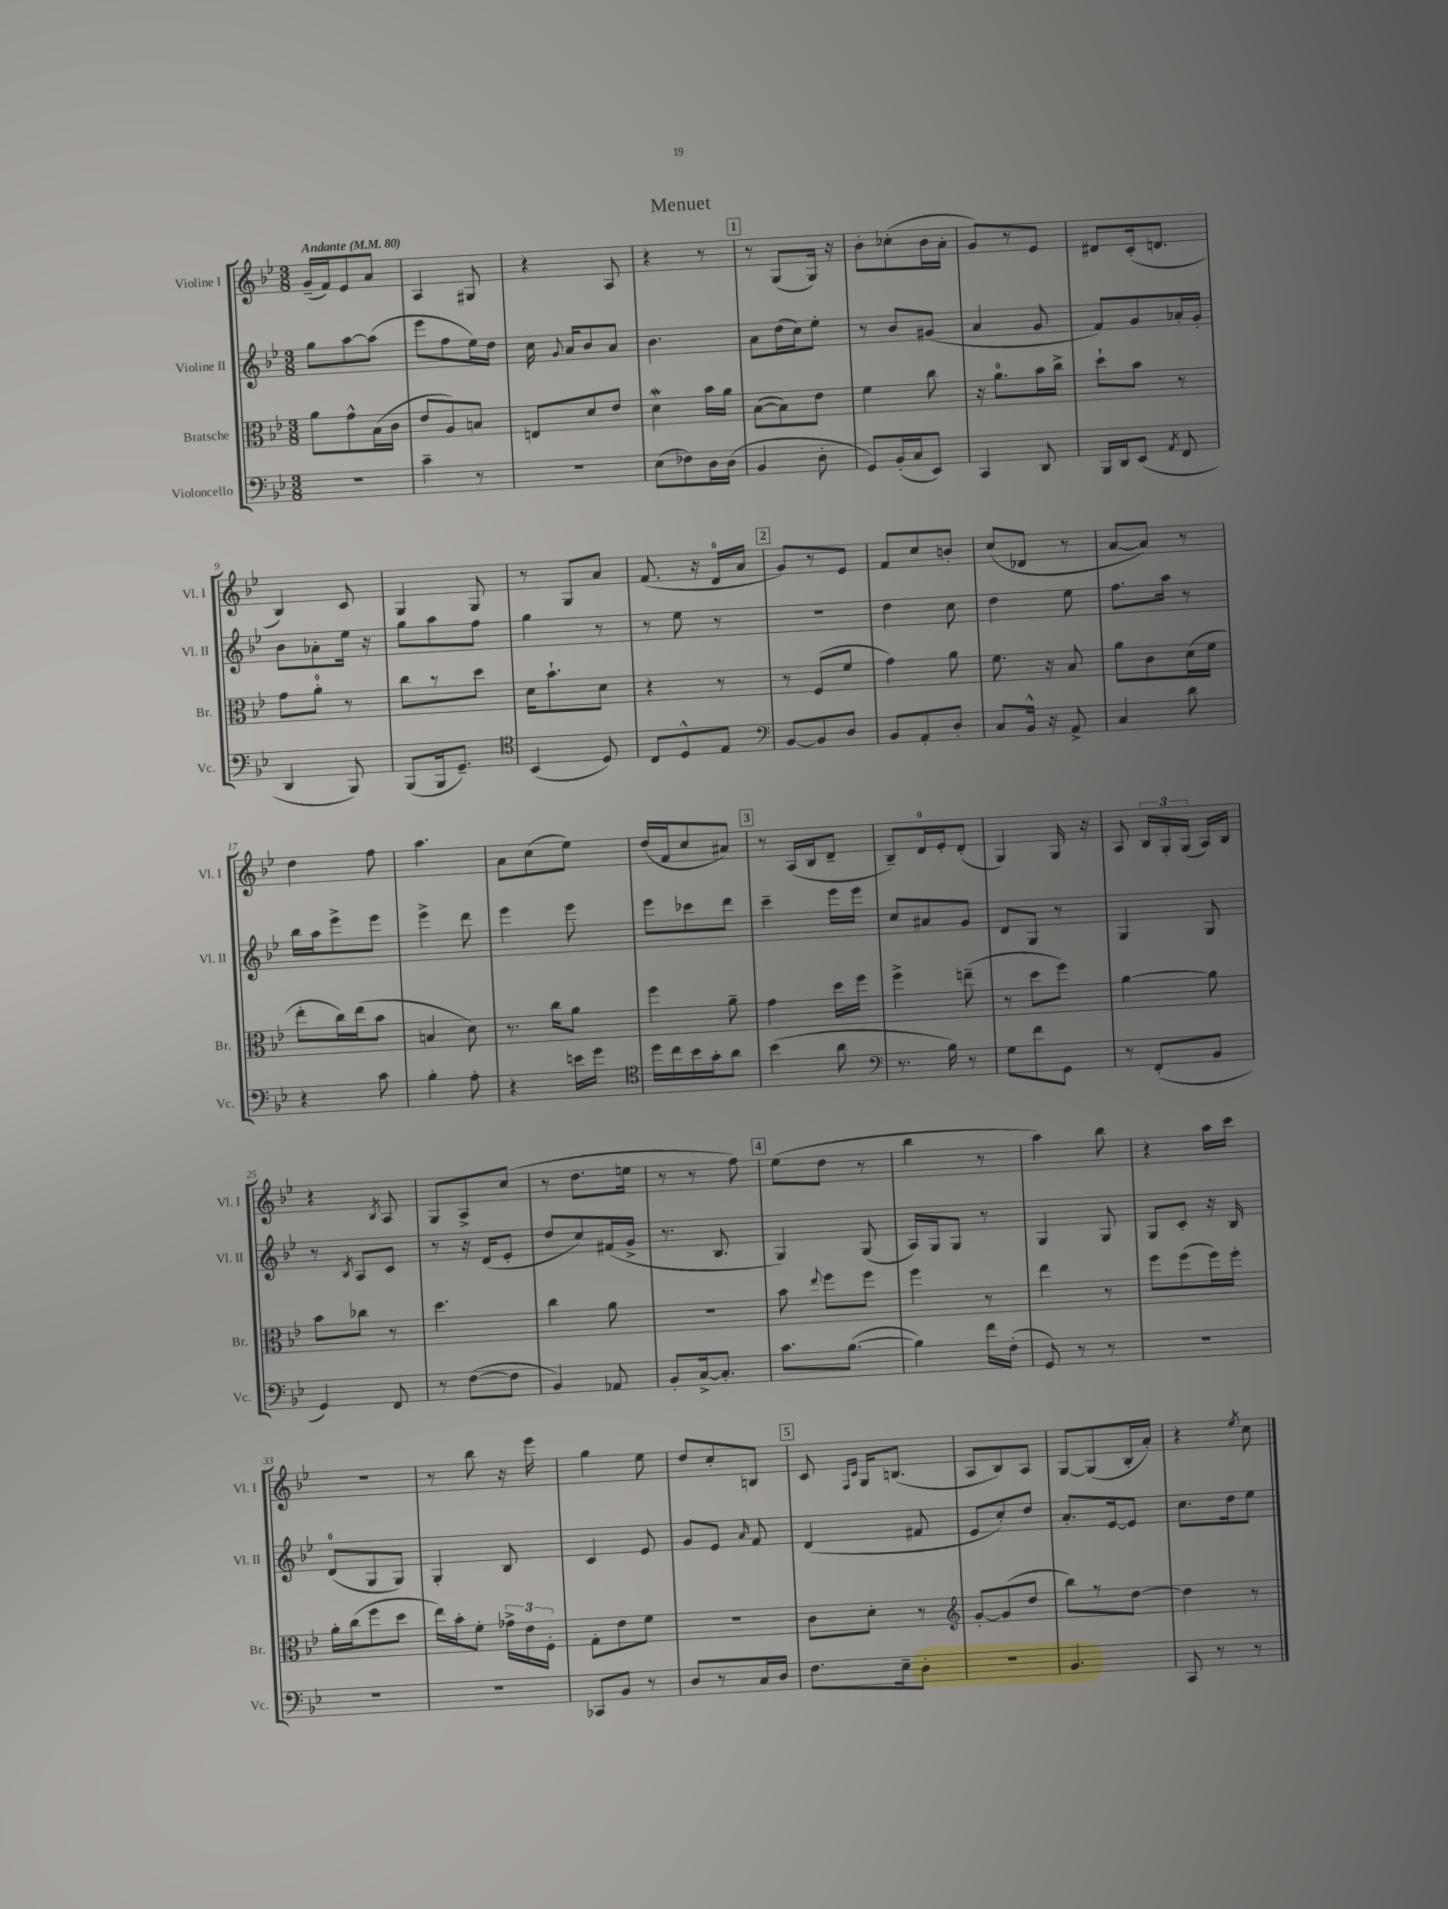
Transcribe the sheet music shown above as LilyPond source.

\header { title = "Menuet" }
<<
\new StaffGroup <<
\new Staff = "s0" \with { instrumentName = "Violine I" shortInstrumentName = "Vl. I" } {
    \clef treble \key bes \major \numericTimeSignature \time 3/8 \tempo "Andante" 4 = 80
    \autoBeamOff g'16[--( f'16) ees'8 a'8] |
    a4 gis8 |
    r4 a8 |
    r4 r8 |
    \mark \markup { \box "1" } r8 g8[( g16]) r16 |
    bes'8[-. ces''8-.( bes'16 a'16]-. |
    g'8[) r8 ees'8] |
    dis'8[ c'16-.( d'8.] |
    bes4) c'8 |
    g4 g8 |
    r8 g8[ a'8] |
    f'8.( r16 d'16[-0 a'16] |
    \mark \markup { \box "2" } g'8[) r8 ees'8] |
    f'8[ c''8 b'8]-. |
    c''8[( des'8] r8 |
    a'8[~ a'8]) r8 |
    d''4 f''8 |
    a''4. |
    a'8[ c''8( ees''8]) |
    d''16[( f'16 c''8 ais'8]) |
    \mark \markup { \box "3" } r8 a16[( bes16 d'8]-- |
    bes8[--) d'16-0 ees'16-. d'8]-.( |
    g4) g16 r16 |
    a8 \tuplet 3/2 { bes16[ g16-. g16]( } a16[) bes16] |
    r4 \acciaccatura { bes8 } a8 |
    g8[ a8-> c''8]( |
    r8 d''8.[ e''16] |
    r8 r8 f''8) |
    \mark \markup { \box "4" } ees''8[( d''8] r8 |
    bes''4 r8 |
    a''4) bes''8 |
    r4 a''16[ c'''16] |
    R4. |
    r8 bes''8 r16 ees'''16 |
    g''4 ees''8 |
    d''8[ c''8-. b8] |
    \mark \markup { \box "5" } c'8 \grace { f16[ c'16] } g16[ b8.]( |
    a8[ bes8) a8] |
    g8[~ g8( bes16-. a'16]-.) |
    r4 \acciaccatura { ees''8 } c''8 \bar "|." |
}
\new Staff = "s1" \with { instrumentName = "Violine II" shortInstrumentName = "Vl. II" } {
    \clef treble \key bes \major \numericTimeSignature \time 3/8
    \autoBeamOff g''8[ a''8~ a''8]( |
    ees'''8[ f''8 ees''16) d''16] |
    c''16 \appoggiatura { g'8 } a'16[ bes'8 a'8] |
    bes'4. |
    \mark \markup { \box "1" } a'8[ d''16( c''16) ees''8]-. |
    r8 bes'8[ gis'8]( |
    a'4 g'8 |
    f'8[) g'8 aes'16-. g'16]-. |
    bes'8[ aes'8-. ees''16] r16 |
    g''8[ a''8 f''8] |
    g''4 r8 |
    r8 ees''8 r8 |
    \mark \markup { \box "2" } R4. |
    d''4 c''8 |
    d''4 ees''8 |
    f''8.[ a''16] r8 |
    bes''16[ a''16 ees'''8-> ees'''8] |
    ees'''4-> d'''8 |
    ees'''4 ees'''8 |
    ees'''8[ ces'''8 d'''8] |
    \mark \markup { \box "3" } c'''4-- ees'''16[ ees'''16] |
    c''8[ ais'8 g'8] |
    d'8[ g8] r8 |
    g4 g8 |
    r8 \acciaccatura { bes8 } a8[ c'8] |
    r8 r16 d'16[( ees'8]-. |
    d''8[ c''8) fis'16( g'16]-> |
    r8. bes8. |
    \mark \markup { \box "4" } g4) g8( |
    a16[) g16 g8] r8 |
    g4 g8 |
    g8[ c'8]-. r16 bes16 |
    d'8[-0( g8 g8]) |
    g4-. bes8 |
    c'4 ees'8 |
    g'8[ ees'8] \grace { a'16 } f'8 |
    \mark \markup { \box "5" } d'4( fis'8 |
    ees'8[ c''8-.) d''8] |
    a'8.[-. ees'16~ ees'8] |
    c''8.[ d''16 ees''8] \bar "|." |
}
\new Staff = "s2" \with { instrumentName = "Bratsche" shortInstrumentName = "Br." } {
    \clef alto \key bes \major \numericTimeSignature \time 3/8
    \autoBeamOff a'8[ g'8-^ bes16( c'16] |
    ees'8[ a8) b8] |
    e8[ d'8 ees'8] |
    d'4\mordent bes'16[ a'16] |
    \mark \markup { \box "1" } bes8[~( bes8) ees'8] |
    f'4 c''8 |
    r16 a'8.[-0 bes'16 c''16]-> |
    d''8[-! bes'8] r8 |
    g'8[ a'8]-0-. r8 |
    c''8[ r8 d''8] |
    d'16[ bes'8.-! d'8] |
    r4 r8 |
    \mark \markup { \box "2" } r8 f8[( f'8] |
    g'4) a'8 |
    f'8. r16 bes8 |
    a'8[ c'8 d'16( f'16] |
    ees''8[-. c''16) ees''16( bes'8] |
    b4 d'8) |
    r8. c''16[ a'8] |
    f''4 a'8-- |
    \mark \markup { \box "3" } g'4 d''16[ f''16] |
    f''4-> e''8--( |
    r8 d''8[ f''8]) |
    a'4~ a'8 |
    bes'8[ ces''8] r8 |
    d''4. |
    c''4 a'8 |
    R4. |
    \mark \markup { \box "4" } bes'8 \appoggiatura { ees''8 } f''8[ f''8] |
    f''4 r8 |
    ees''4 r8 |
    f''8[ f''8( f''16) f''16]-. |
    a'16[-. c''16( f''8 d''8] |
    ees''16[) bes'16-. f'8]-. \tuplet 3/2 { ges'16[-> ees'16 f16]-. } |
    g8[-. ees'8 f'8] |
    R4. |
    \mark \markup { \box "5" } c'8[ d'8]-. r8 |
    \clef treble g'8[~-. g'8( d''8] |
    bes''8[) r8 d''8]~ |
    d''4 r8 \bar "|." |
}
\new Staff = "s3" \with { instrumentName = "Violoncello" shortInstrumentName = "Vc." } {
    \clef bass \key bes \major \numericTimeSignature \time 3/8
    \autoBeamOff r4. |
    c'4-- r8 |
    R4. |
    ees8[( fes8) d16 d16]( |
    \mark \markup { \box "1" } bes,4 d8-. |
    g,8[) bes,16-.( c16 ees,8]) |
    c,4 d,8 |
    bes,,16[ d,16 ees,8]( \acciaccatura { a,8 } f,8 |
    d,4 bes,,8) |
    bes,,8[( bes,,16 g,8.]--) |
    \clef tenor bes,4( d8) |
    c8[ d8-^ ees8] |
    \mark \markup { \box "2" } \clef bass bes,8[~ bes,8 d8] |
    bes,8[ a,8-. d8]-. |
    c8[ bes,16]-^ r16 a,8-> |
    c4 d'8 |
    r4 c'8 |
    bes4-. a8-. |
    r4 e'16[ g'16] |
    \clef tenor d''16[ c''16 bes'16 g'16-. a'8] |
    \mark \markup { \box "3" } bes'4( a'8 |
    \clef bass r8. bes16) r8 |
    g8[ f'8 g,8] |
    r8 f,8[-.( bes,8] |
    g,4) f,8 |
    r8 f8[~( f8] |
    bes,4) aes,8 |
    bes,8[-. c16~-> c8.]-. |
    \mark \markup { \box "4" } c'8.[ bes8.]~( |
    bes4) f'16[ f16]-.( |
    g,8) r8 r8 |
    R4. |
    R4. |
    R4. |
    ces,8[ bes,8] r8 |
    d8[ r8 c16 d16] |
    \mark \markup { \box "5" } f8.[ ees16-- d8]-. |
    R4. |
    bes,4. |
    c,8 r8 r8 \bar "|." |
}
>>
>>
